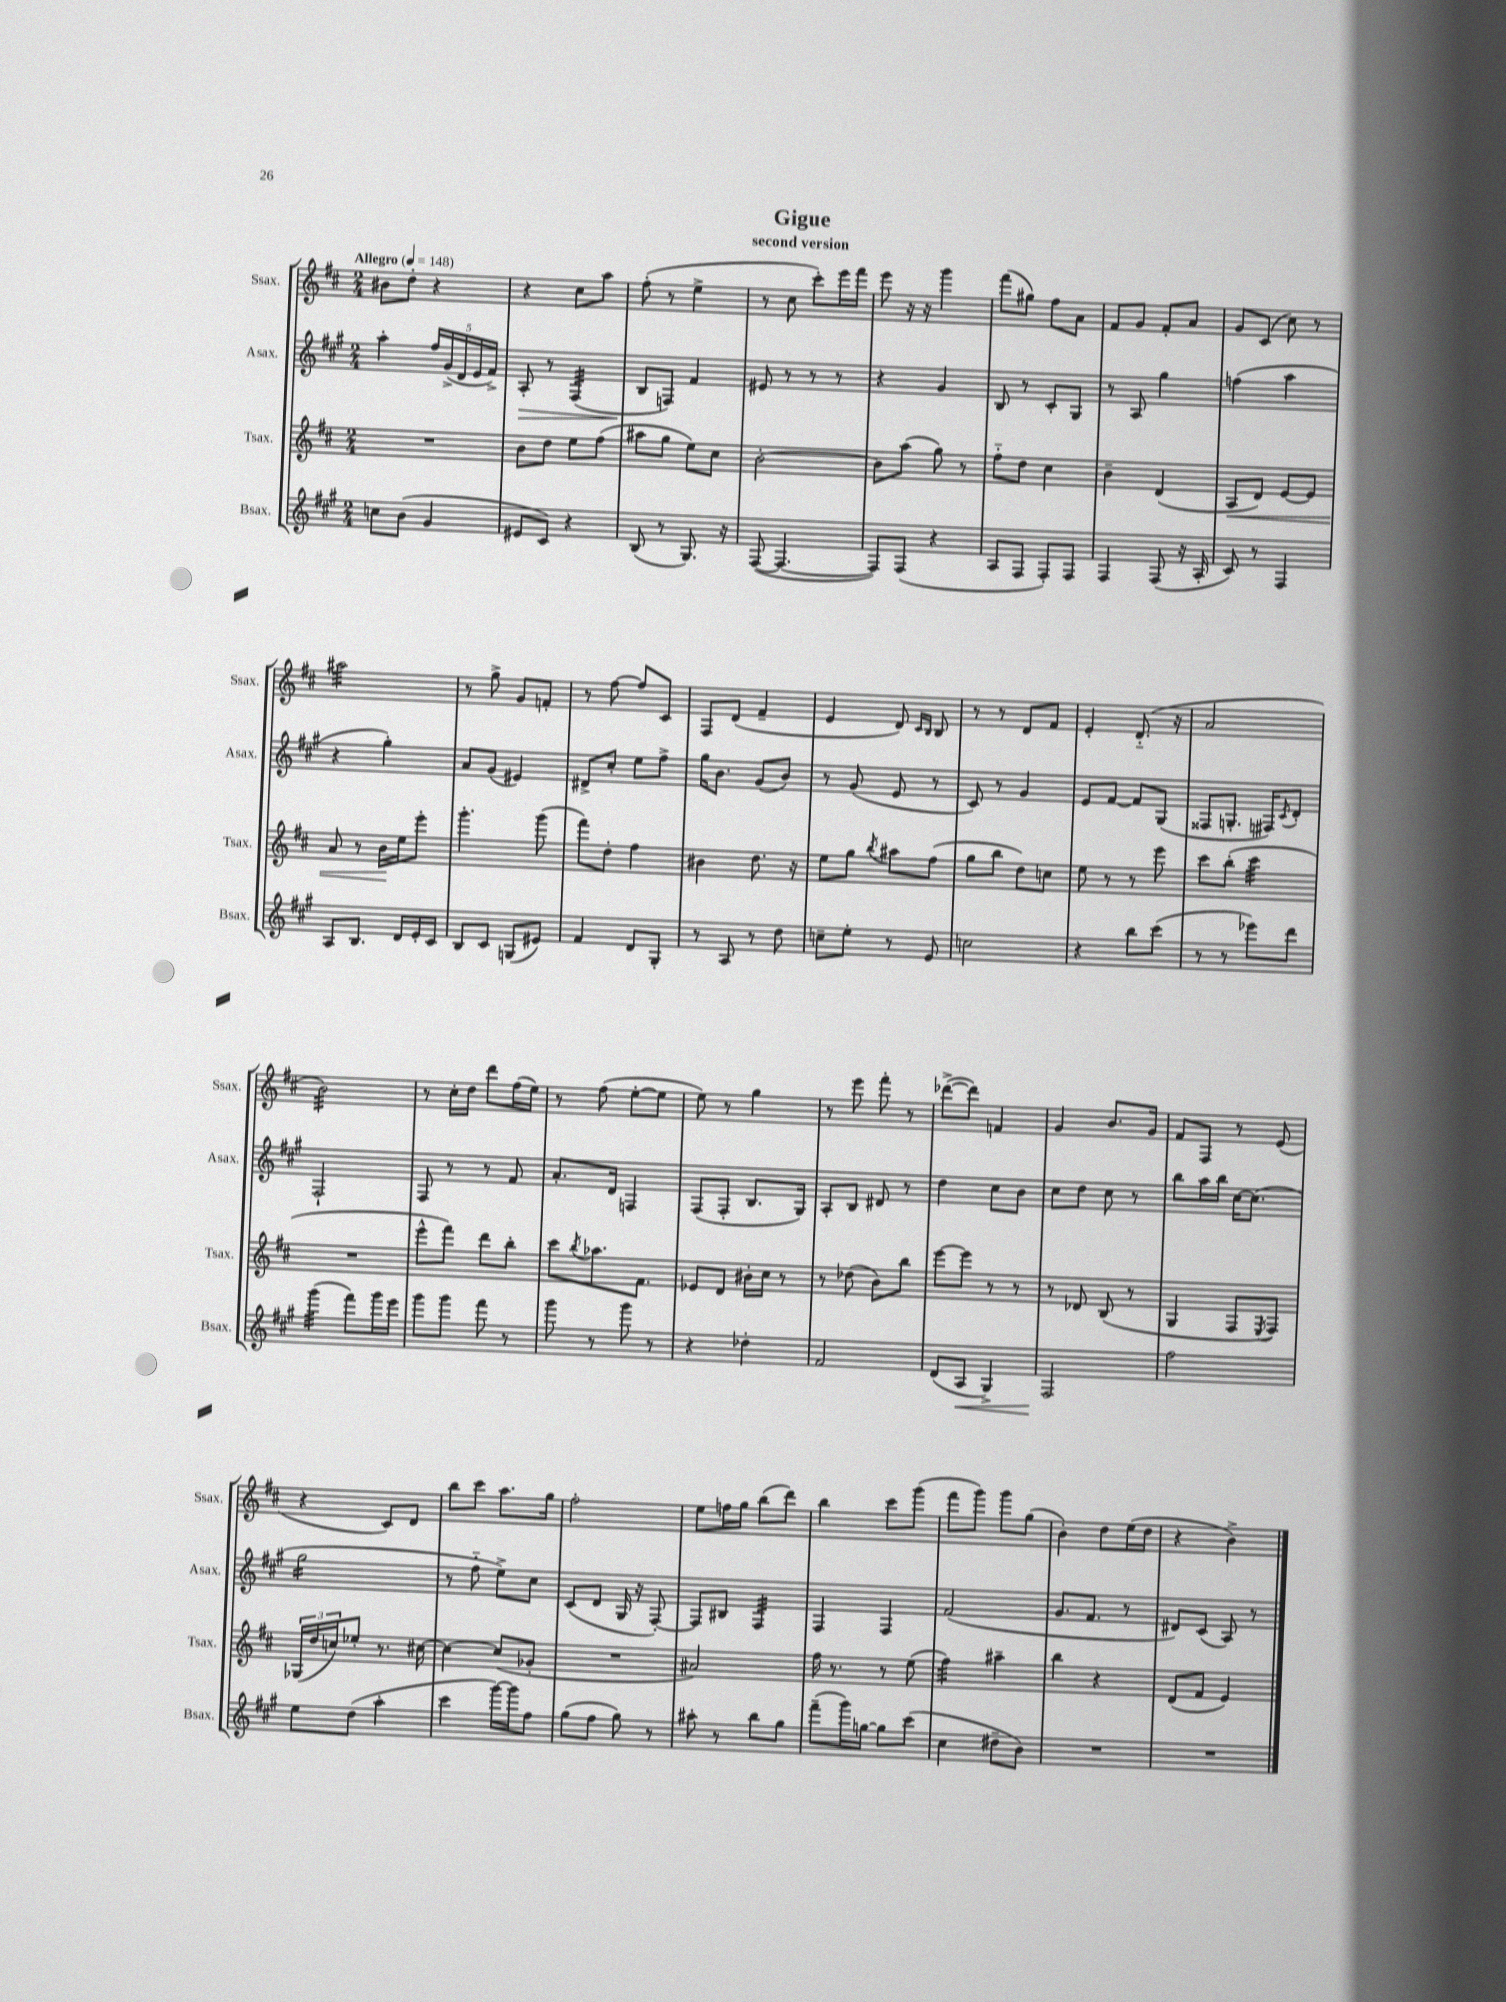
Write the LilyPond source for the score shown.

\header { title = "Gigue" subtitle = "second version" }
<<
\new StaffGroup <<
\new Staff = "s0" \with { instrumentName = "Ssax." shortInstrumentName = "Ssax." } {
    \clef treble \key d \major \numericTimeSignature \time 2/4 \tempo "Allegro" 4 = 148
    bis'8 d''8-. r4 |
    r4 cis''8 a''8 |
    fis''8-.( r8 e''4-> |
    r8 cis''8 cis'''8-.) e'''16 fis'''16 |
    e'''8 r16 r16 g'''4 |
    fis'''8( gis''8) fis''8 a'8 |
    fis'8 g'8 fis'8-. a'8 |
    g'8 cis'8( cis''8) r8 |
    ais''2:32 |
    r8 g''8-> g'8 f'8-. |
    r8 fis''8~ fis''8 cis'8 |
    fis8 d'8( fis'4-- |
    e'4 d'8) \grace { cis'16 b16 } b8 |
    r8 r8 d'8 fis'8 |
    e'4-. d'8.-_( r16 |
    a'2 |
    b'2:32) |
    r8 cis''16-. d''16 d'''8 fis''16( e''16) |
    r8 fis''8( e''8~-. e''8 |
    e''8) r8 g''4 |
    r8 e'''8 fis'''8-. r8 |
    des'''8~->( des'''8) f'4 |
    g'4 b'8. g'16 |
    fis'8 fis8 r8 e'8( |
    r4 cis'8) d'8 |
    b''8 cis'''8 a''8. g''16 |
    fis''2-. |
    e''8 f''16 g''16 b''8( d'''8) |
    b''4 cis'''8 g'''8( |
    fis'''8 g'''8) g'''8 g''8( |
    b'4-.) d''8 e''16( d''16 |
    r4 b'4->) \bar "|." |
}
\new Staff = "s1" \with { instrumentName = "Asax." shortInstrumentName = "Asax." } {
    \clef treble \key a \major \numericTimeSignature \time 2/4
    a''4-. \tuplet 5/4 { fis''16 gis'16->( d'16 e'16 fis'16->) } |
    a8-.\> r8 fis4:32( |
    b8\! f8) fis'4 |
    eis'8 r8 r8 r8 |
    r4 gis'4 |
    b8 r8 cis'8-. gis8 |
    r8 a8 gis''4 |
    f''4( a''4 |
    r4 gis''4-.) |
    a'8 gis'8( eis'4) |
    dis'8-> cis''8-. e''8 fis''8-> |
    gis''16 b'8. gis'8( b'8) |
    r8 gis'8( e'8 r8 |
    cis'8) r8 gis'4 |
    e'8 fis'8~ fis'8 gis8( |
    fisis8 g8.-. fis16) \acciaccatura { cis'8 } d'8-. |
    fis2-! |
    fis8 r8 r8 fis'8 |
    a'8.-. d'16 f4 |
    fis8( fis8-. b8. gis16) |
    a8-. b8 dis'8 r8 |
    d''4 cis''8 b'8 |
    cis''8 d''8 cis''8 r8 |
    b''8 a''16 b''16 cis''16~ cis''8.( |
    gis''2:16 |
    r8 fis''8-_ e''8->) cis''8 |
    cis'8( d'8 gis16 r16 fis8~-.) |
    fis8 bis8 fis4:32 |
    fis4 fis4 |
    fis'2( |
    gis'8. fis'8. r8 |
    dis'8) cis'8( a8) r8 \bar "|." |
}
\new Staff = "s2" \with { instrumentName = "Tsax." shortInstrumentName = "Tsax." } {
    \clef treble \key d \major \numericTimeSignature \time 2/4
    R2 |
    b'8 d''8 e''8 fis''8( |
    ais''8 g''8 e''8) cis''8 |
    b'2~-. |
    b'8 a''8( g''8) r8 |
    fis''8-_ d''8 cis''4 |
    b'4-- d'4( |
    a8\< d'8) e'8~ e'8 |
    a'8 r8 b'16\! e''16 e'''8-. |
    g'''4.-. g'''8( |
    fis'''8) d''8-. fis''4 |
    bis'4 d''8. r16 |
    e''8 g''8 \acciaccatura { b''8 } ais''8 fis''8( |
    g''8 b''8 d''8) c''8 |
    e''8 r8 r8 e'''8 |
    cis'''8 b''8-.( cis'''4:32 |
    R2 |
    e'''8-^ fis'''8) d'''8 b''8-. |
    cis'''8 \acciaccatura { b''8 } aes''8. fis'8. |
    ees'8 d'8 bis'16-. cis''16 r8 |
    r8 des''8( b'8) b''8 |
    e'''8~ e'''8 r8 r8 |
    r8 des'8 b8( r8 |
    g4 fis8 \acciaccatura { e8 } fis8) |
    \tuplet 3/2 { ges16( d''16 c''16) } ees''8-. r8. cis''16~ |
    cis''4~ cis''8( ges'8-. |
    R2 |
    ais'2) |
    fis''16 r8. r8 e''8( |
    fis''4:32) ais''4-- |
    b''4 r4 |
    d'8( fis'8 e'4) \bar "|." |
}
\new Staff = "s3" \with { instrumentName = "Bsax." shortInstrumentName = "Bsax." } {
    \clef treble \key a \major \numericTimeSignature \time 2/4
    c''8 b'8( gis'4 |
    eis'8 cis'8) r4 |
    b8( r8 gis8.) r16 |
    fis8~( fis4.~ |
    fis8) fis8( r4 |
    a8 fis8 fis8-.) fis8 |
    fis4 fis8( r16 a16-. |
    cis'8) r8 fis4 |
    a8 b8. d'16 e'16-. cis'16 |
    b8 cis'8 g8( eis'8) |
    fis'4 d'8 gis8-. |
    r8 a8 r8 d''8 |
    c''8-- e''8-. r8 e'8 |
    c''2 |
    r4 b''8 cis'''8( |
    r8 r8 ees'''8) d'''8 |
    gis'''4:32( fis'''8) gis'''16 e'''16 |
    gis'''8 gis'''8 fis'''8 r8 |
    gis'''8 r8 gis'''8 r8 |
    r4 des''4-. |
    fis'2 |
    d'8( a8\< gis4->) |
    fis2\! |
    fis''2 |
    e''8 d''8( a''4-. |
    cis'''4 gis'''16~) gis'''16 fis''8 |
    gis''8( fis''8 gis''8) r8 |
    ais''8-. r8 b''8 gis''8 |
    fis'''8--( gis'''16) g''16~ g''8 cis'''8( |
    cis''4 dis''8-- b'8) |
    R2 |
    R2 \bar "|." |
}
>>
>>
\layout { \context { \Score \remove "Bar_number_engraver" } }
